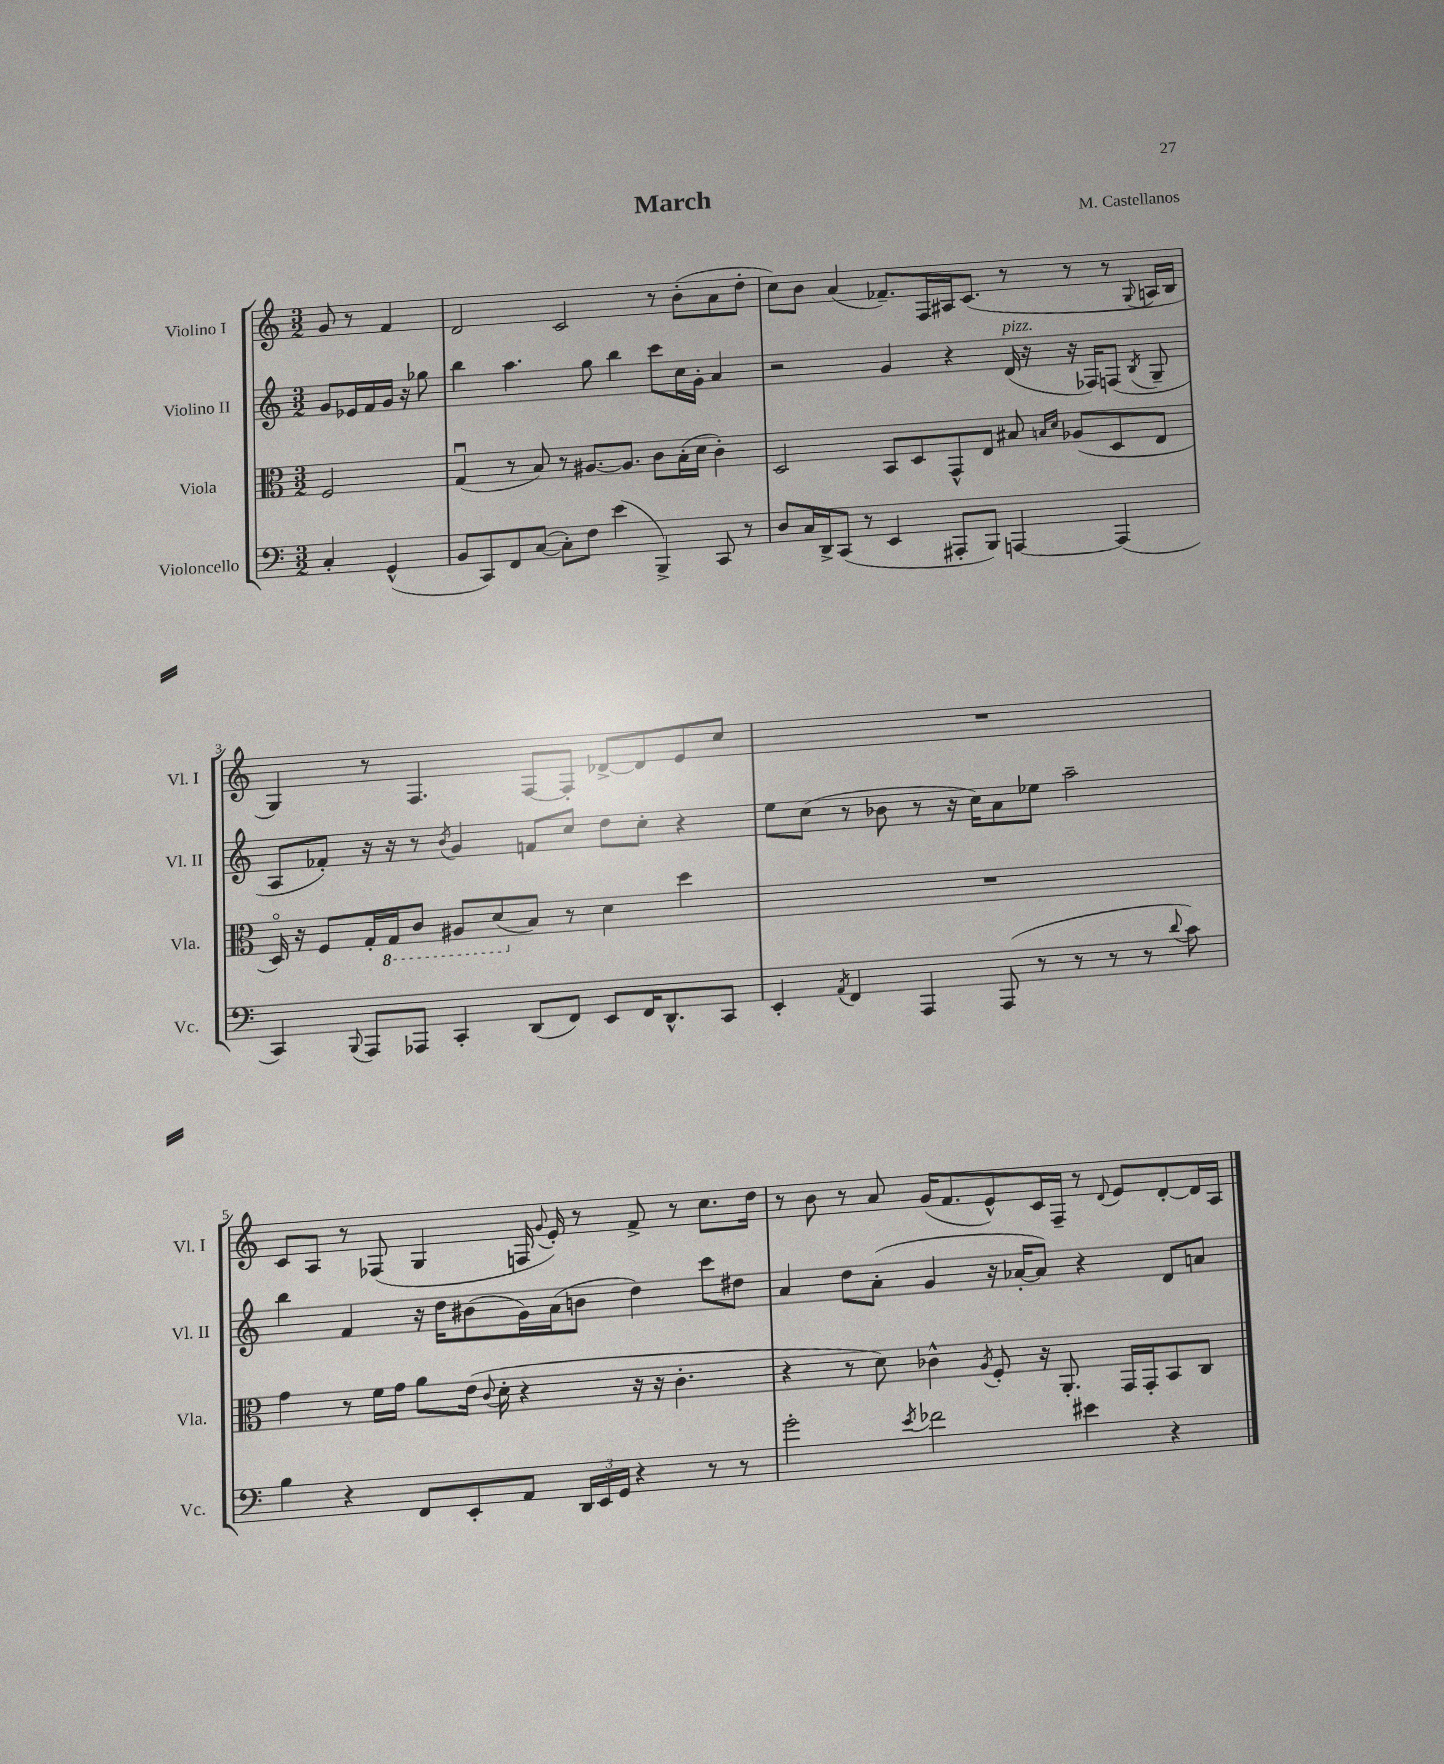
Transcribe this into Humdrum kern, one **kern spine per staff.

**kern	**kern	**kern	**kern
*staff4	*staff3	*staff2	*staff1
*clefF4	*clefC3	*clefG2	*clefG2
*k[]	*k[]	*k[]	*k[]
*M3/2	*M3/2	*M3/2	*M3/2
4C'/	2F/	8g/L	8g/
.	.	16e-/L	8r
.	.	16f/	.
(4GG^^/	.	16g/JJ	4f/
.	.	16r	.
.	.	8gg-\	.
=	=	=	=
8BB/L	(4Gu/	4bb\	2d/
8CC/)	.	.	.
8FF/	8r	4.aa\	.
([8C/J	8B/)	.	.
8C'\]L)	8r	.	2c/
8F\J	[8.A#/L	8gg\	.
(4e\	.	4bb\	.
.	8.A#/]J	.	.
4BBB^/)	8c\L	8ccc\L	8r
.	(16B'\L	16cc\L	(8b'\L
.	16d\JJ	16g'\JJ	.
8CC/	4c'\)	4a/	8a\
8r	.	.	8dd'\J
=	=	=	=
8D/L	2D/	2r	8cc\L)
16C/L	.	.	8b\J
16DD^/J	.	.	.
(8CC/J	.	.	(4a/
8r	.	.	.
4EE/	8BB/L	4g/	8.f-~/L)
.	8D/	.	.
.	.	.	16F/L
8AAA#'/L	8GG^^/	4r	16A#/J
.	.	.	(8.c/J
8BBB/J)	8E/J	.	.
[4AAA/	8B#/	(16d/	8r
.	.	16r	.
.	16qqB/LL	.	.
.	16qqd/JJ	.	.
.	(8A-/L	16r	8r
.	.	16F-/LK)	.
(4AAA/]	8D/	(8F/J	8r
.	.	8qB/	8qqG/
.	8E/J	8G~/	16A/LL
.	.	.	16B/JJ
=	=	=	=
4CC/)	16Do/)	8A/L	4G/)
.	16r	.	.
.	8F/L	8f-'/J)	.
8qqBBB/	.	.	.
8AAA/L	16G'/L	16r	8r
.	16GG/J	16r	.
8AAA-/J	8C/J	8r	4.F/
.	.	8qb/	.
4CC'/	8AA#/L	4g/	.
.	(8D/	.	.
(8DD/L	8B/J)	8f/L	[8F/L
8FF/J)	8r	8cc/J	8F'/]J
8EE/L	4d\	8dd\L	[8d-^/L
16FF/K	.	8cc'\J	8d-/]
8.DD^^/	.	.	.
.	4dd\	4r	8e/
8CC/J	.	.	8cc/J
=	=	=	=
4EE'/	1.r	8ee\L	1.r
.	.	(8cc\J	.
8qAA/	.	.	.
4FF/	.	8r	.
.	.	8b-\	.
4AAA/	.	8r	.
.	.	16r	.
.	.	16cc\LK)	.
(8AAA/	.	8a\	.
8r	.	8ee-\J	.
8r	.	2aa~\	.
8r	.	.	.
8r	.	.	.
8qqd/	.	.	.
8c\)	.	.	.
=	=	=	=
4B\	4g\	4bb\	8c/L
.	.	.	8A/J
4r	8r	4f/	8r
.	16f\LL	.	(8F-/
.	16g\JJ	.	.
8FF/L	8a\L	16r	4G/
.	.	16dd\LK	.
8EE'/	(16e\Jk	(8b#\	.
.	8qqc/	.	.
.	16d'\	.	.
8AA/J	4r	16g\L)	16F/
.	.	.	8qqg/
.	.	(16a\J	16e'/)
24DD/LL	.	8b\J	8r
24EE/	.	.	.
24GG/JJ	.	.	.
4r	16r	4dd\)	8f^/
.	16r	.	.
.	4.c'\	.	8r
8r	.	8ccc\L	8.cc\L
8r	.	8dd#\J	.
.	.	.	16dd\Jk
=	=	=	=
2g'\	4r	4a/	8r
.	.	.	8b\
.	8r	8dd\L	8r
.	8d\)	(8a'\J	8a/
8qe/	.	.	.
2f-\	4c-^^\	4g/	(16g/LK
.	.	.	8.f/
.	8qA/	.	.
.	8F'/	16r	8e^^/)
.	.	[16a-'/LK	.
.	16r	8a-/]J)	16c/L
.	8.AA'/	.	16F~/JJ
4e#\	.	4r	8r
.	.	.	8qqd/
.	16GG/LL	.	8e/L
.	16GG'/J	.	.
4r	8BB/	8d/L	[8d'/
.	8C/J	8a/J	16d/]L
.	.	.	16A/JJ
==	==	==	==
*-	*-	*-	*-
